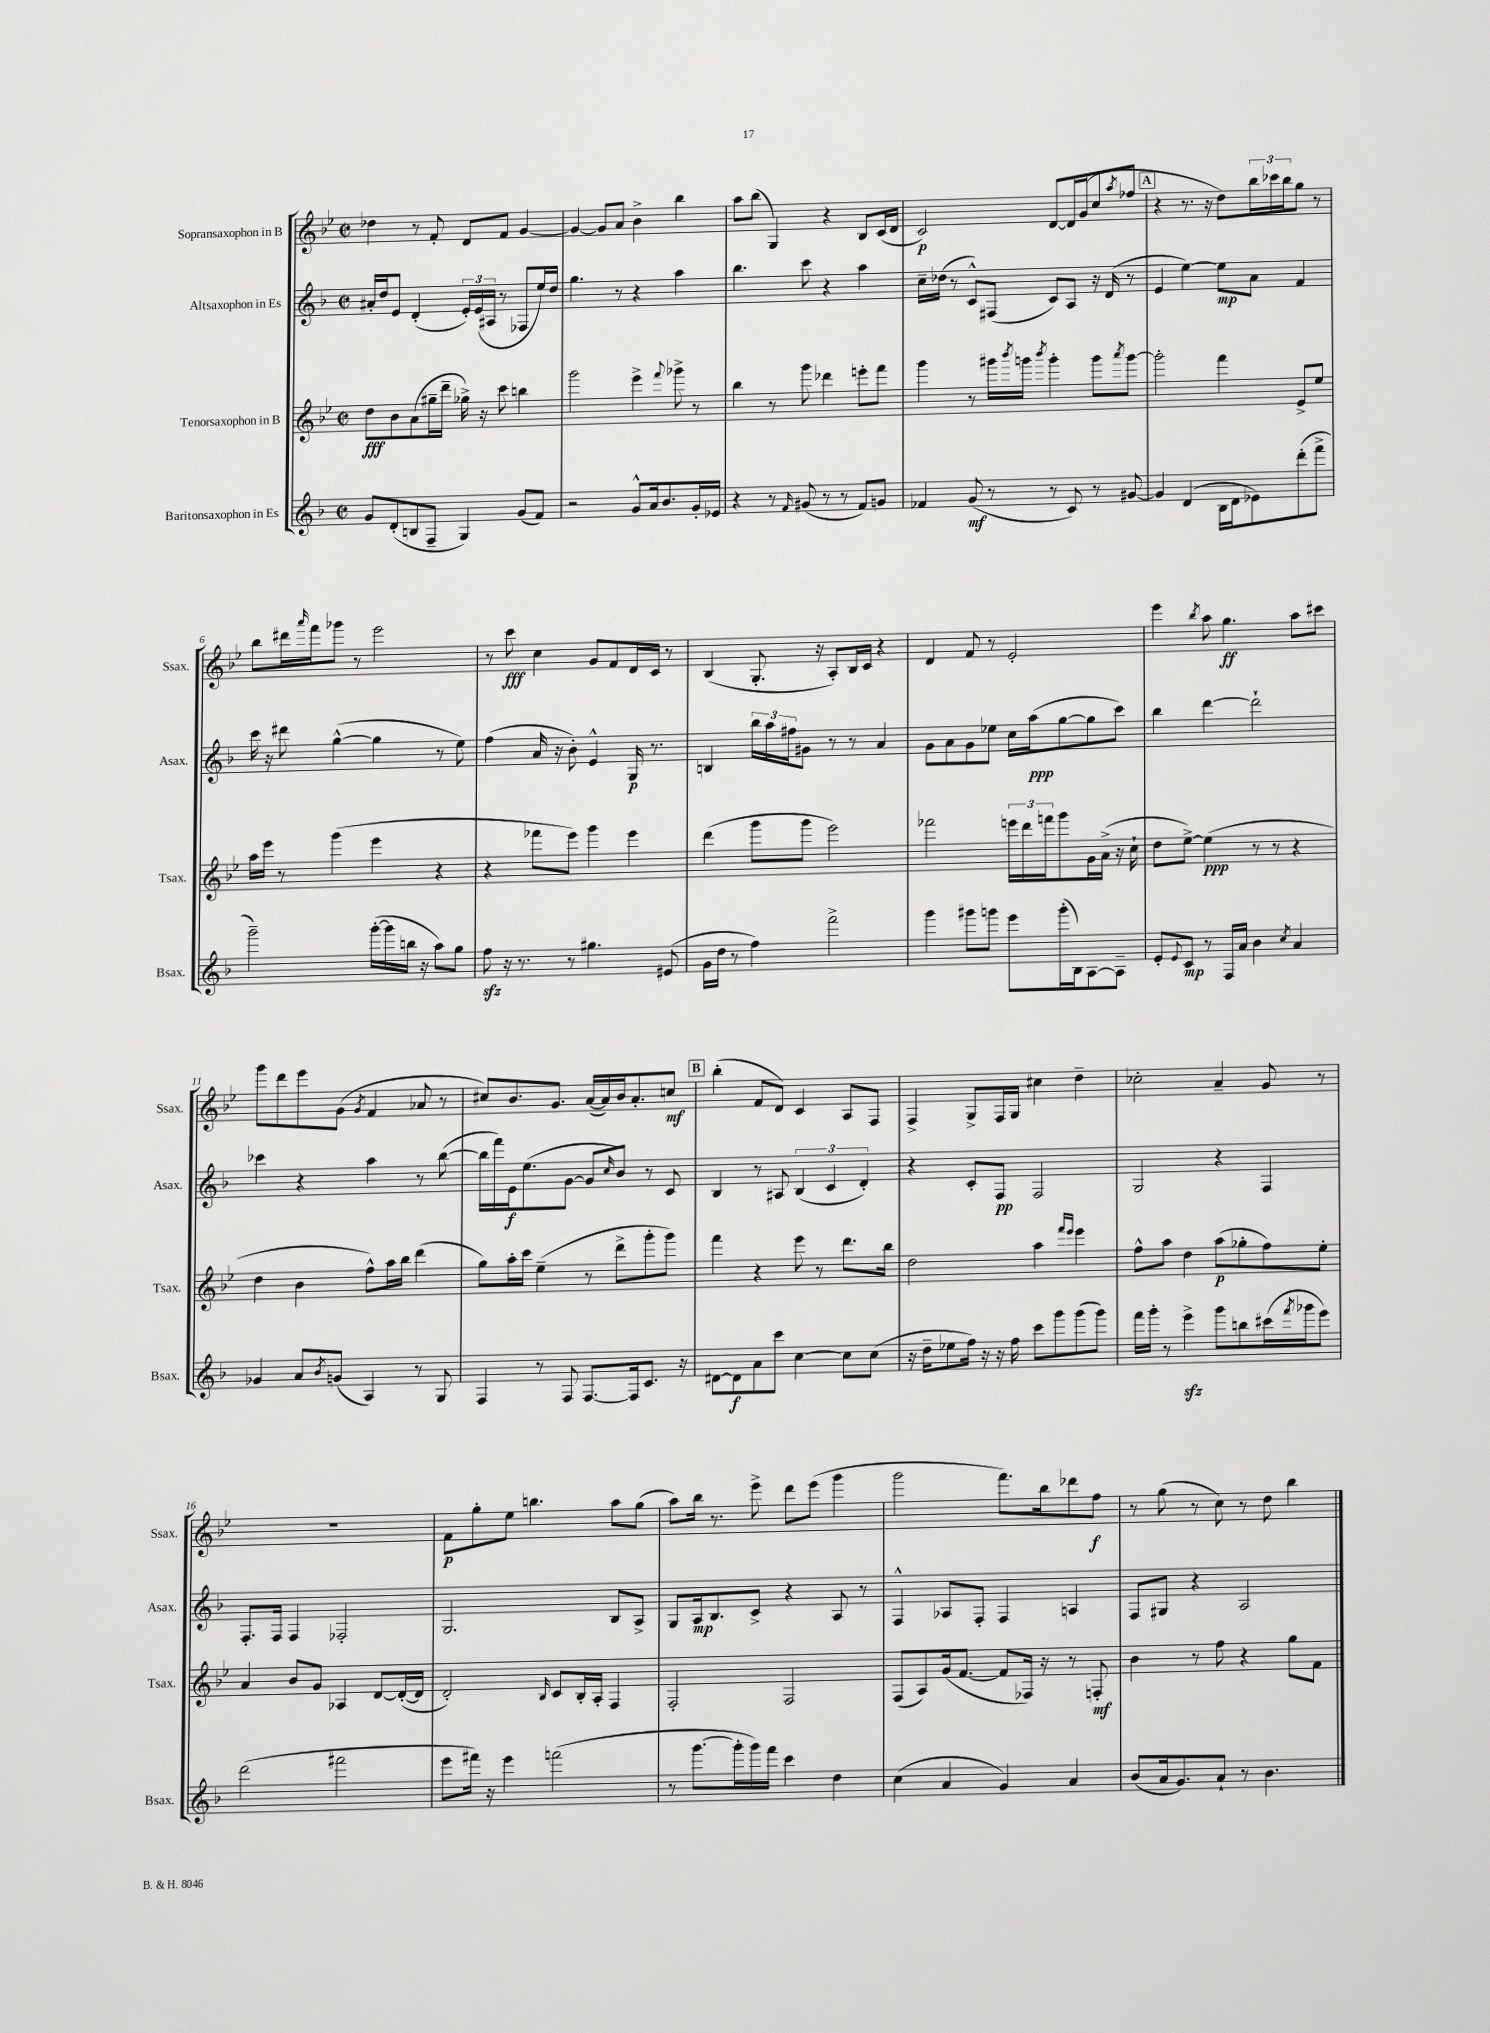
<<
\new StaffGroup <<
\new Staff = "s0" \with { instrumentName = "Sopransaxophon in B" shortInstrumentName = "Ssax." } {
    \clef treble \key bes \major \defaultTimeSignature \time 2/2
    des''4 r8 f'8-. d'8 f'8 g'4~ |
    g'4~ g'8 a'8 bes'4-> bes''4 |
    a''8 bes''8( g4) r4 bes8 c'16( d'16 |
    c'2\p) d'8~ d'16 g'16( c''8 \acciaccatura { a''8 } fes''8 |
    \mark \markup { \box "A" } r4 r8. r16 d''8) \tuplet 3/2 { bes''16 ces'''16 bes''16 } g''8 r8 |
    bes''8 dis'''16 \grace { a'''16 } f'''16 ges'''8 r8 ees'''2 |
    r8 c'''8\fff c''4 g'8 f'8 d'16 c'16 r8 |
    bes4( g8.-. r16 a8-.) bes16 c'16 r4 |
    d'4 f'8 r8 ees'2-. |
    ees'''4 \acciaccatura { bes''8 } a''8 g''4.\ff a''8 cis'''8 |
    g'''8 d'''8 ees'''8 g'8( \acciaccatura { g'8 } f'4 aes'8 r8 |
    cis''8) bes'8. g'8. a'16~( a'16) bes'16 a'8.-. c''8\mf |
    \mark \markup { \box "B" } bes''4-.( f'8 d'8) c'4 a8 f8 |
    f4-> g8-> f16 g16 cis''4 d''4-- |
    ces''2-. a'4-- g'8 r8 |
    R1 |
    f'8\p g''8-. ees''8 b''4. a''8 g''8( |
    a''8) bes''16 r8. ees'''8-> d'''8 ees'''8( g'''4 |
    g'''2 f'''8.) bes''16 des'''8 f''8\f |
    r8 g''8( r8 c''8) r8 d''8 bes''4 \bar "|." |
}
\new Staff = "s1" \with { instrumentName = "Altsaxophon in Es" shortInstrumentName = "Asax." } {
    \clef treble \key f \major \defaultTimeSignature \time 2/2
    ais'16-. d''16 e'8 d'4-.( \tuplet 3/2 { e'16-.) e'16( ais16 } r8 fes8 e''16) d''16 |
    g''4. r8 r4 a''4 |
    bes''4. c'''8 r4 a''4 |
    c''16-- des''16( r8 c'8-^) fis8( c'8) a8 r16 d'16( r8 |
    \mark \markup { \box "A" } e'4 e''4~) e''8\mp a'8 f'4 |
    c'''16 r16 dis'''8 g''4~-^( g''4 r8 e''8) |
    f''4( a'16 r16 bes'8-.) e'4-^ g16\p r8. |
    b4 \tuplet 3/2 { bes''16 a''16 fis''16 } gis'8 r8 r8 a'4 |
    g'8 a'8 g'8 ees''8 c''16 a''16\ppp( g''8~ g''8 c'''8) |
    bes''4 d'''4~ d'''2-! |
    ces'''4 r4 a''4 r8 bes''8~( |
    bes''16 f'''16) e'16\f e''8.( g'8~ g'8 \grace { c''16 } bes'8) r8 c'8 |
    \mark \markup { \box "B" } bes4 r8 ais8 \tuplet 3/2 { bes4( c'4 d'4-.) } |
    r4 c'8-. f8\pp f2 |
    g2 r4 f4 |
    f8.-. f16 f4 fes2-. |
    g2. bes8 a8-> |
    g8 a16\mp bes8. c'8-> r4 a8 r8 |
    f4-^ aes8 f8-. f4 a4 |
    f8 gis8 r4 a2 \bar "|." |
}
\new Staff = "s2" \with { instrumentName = "Tenorsaxophon in B" shortInstrumentName = "Tsax." } {
    \clef treble \key bes \major \defaultTimeSignature \time 2/2
    d''8\fff bes'8 a'8( gis''16-- d'''16-- ges''16->) r16 c'''8 b''4 |
    g'''2 ees'''4-> \appoggiatura { f'''8 } ges'''8-> r8 |
    bes''4 r8 g'''8 des'''4 e'''8-. f'''8 |
    g'''4 r8 gis'''16 \acciaccatura { bes'''8 } g'''16 \acciaccatura { bes'''8 } g'''4-. g'''8 \acciaccatura { a'''8 } g'''8~ |
    \mark \markup { \box "A" } g'''2-. f'''4 ees'8-> ees''8 |
    a''16 ees'''16 r8 g'''4( ees'''4 r4 |
    r4 fes'''8 ees'''8) g'''4 ees'''4 |
    d'''4( g'''8 g'''8 ees'''2) |
    fes'''2 \tuplet 3/2 { e'''16 d'''16 f'''16 } g'''8 g'16 a'16->( r16 c''16-! |
    d''8 ees''8~->) ees''4\ppp( r8 r8 r4 |
    d''4 bes'4 f''8-^) a''16 bes''16 d'''4( |
    g''8) a''16-. c'''16 ees''4--( r8 d'''8-> g'''8-. g'''8) |
    \mark \markup { \box "B" } f'''4 r4 ees'''8 r8 d'''8. bes''16 |
    d''2 a''4 \grace { f'''16 ees'''16 } ees'''4 |
    f''8-^ a''8 d''4 a''8\p( ges''8-. f''8) ees''8-. |
    a'4 bes'8 g'8 aes4 d'8~ d'16~-.( d'16 |
    d'2-.) \grace { bes16 } c'8 bes16-. a16-. f4 |
    f2-. f2 |
    f8( a8) g'16( f'8.~ f'8 fes16) r16 r8 f8-.\mf |
    bes'4 r8 f''8 r4 g''8 f'8 \bar "|." |
}
\new Staff = "s3" \with { instrumentName = "Baritonsaxophon in Es" shortInstrumentName = "Bsax." } {
    \clef treble \key f \major \defaultTimeSignature \time 2/2
    g'8 d'8-.( b8 f8-- g4) g'8( f'8) |
    r2 g'8-^ a'16 bes'8. g'16-. ees'16 |
    r4 r8 \grace { f'16 } gis'8( r8 r8 f'8) g'8 |
    fes'4 g'8\mf( r8 r8 c'8) r8 gis'8~ |
    \mark \markup { \box "A" } gis'4 d'4( bes16 d'16 ees'8) d'''8-.( f'''8-> |
    g'''2--) g'''16~-.( g'''16 b''16 r16 a''8) g''8 |
    f''8\sfz r16 r8. r8 gis''4. eis'8( |
    g'16 d''16 r8 f''4) f'''2-> |
    g'''4 gis'''8 g'''8 e'''8 g'''16-.( bes16) a8~ a8-- |
    e'8-. \appoggiatura { e'8 } c'8\mp r8 f16 a'16 bes'4 \acciaccatura { c''8 } a'4 |
    ges'4 a'8 \acciaccatura { bes'8 } g'8( a4) r8 g8 |
    f4 r8 f8 f8.~ f16 c'8. r16 |
    \mark \markup { \box "B" } dis'8~ dis'8\f a'8 c'''8 c''4~ c''8 c''8( |
    r16 d''16-- ees''8 f''16) r16 r16 f''16 c'''8 g'''8 g'''8( g'''8) |
    f'''16 g'''16-. r8 e'''4->\sfz g'''8 b''8 cis'''16( \acciaccatura { f'''8 } ges'''16 e'''8) |
    d'''2( fis'''2 |
    e'''8 fis'''16) r16 e'''4 f'''2( |
    r8 g'''8.~ g'''16-. g'''16) f'''16 c'''4 d''4 |
    c''4( a'4 g'4) a'4 |
    bes'8( a'16 g'8.) a'8-! r8 bes'4. \bar "|." |
}
>>
>>
